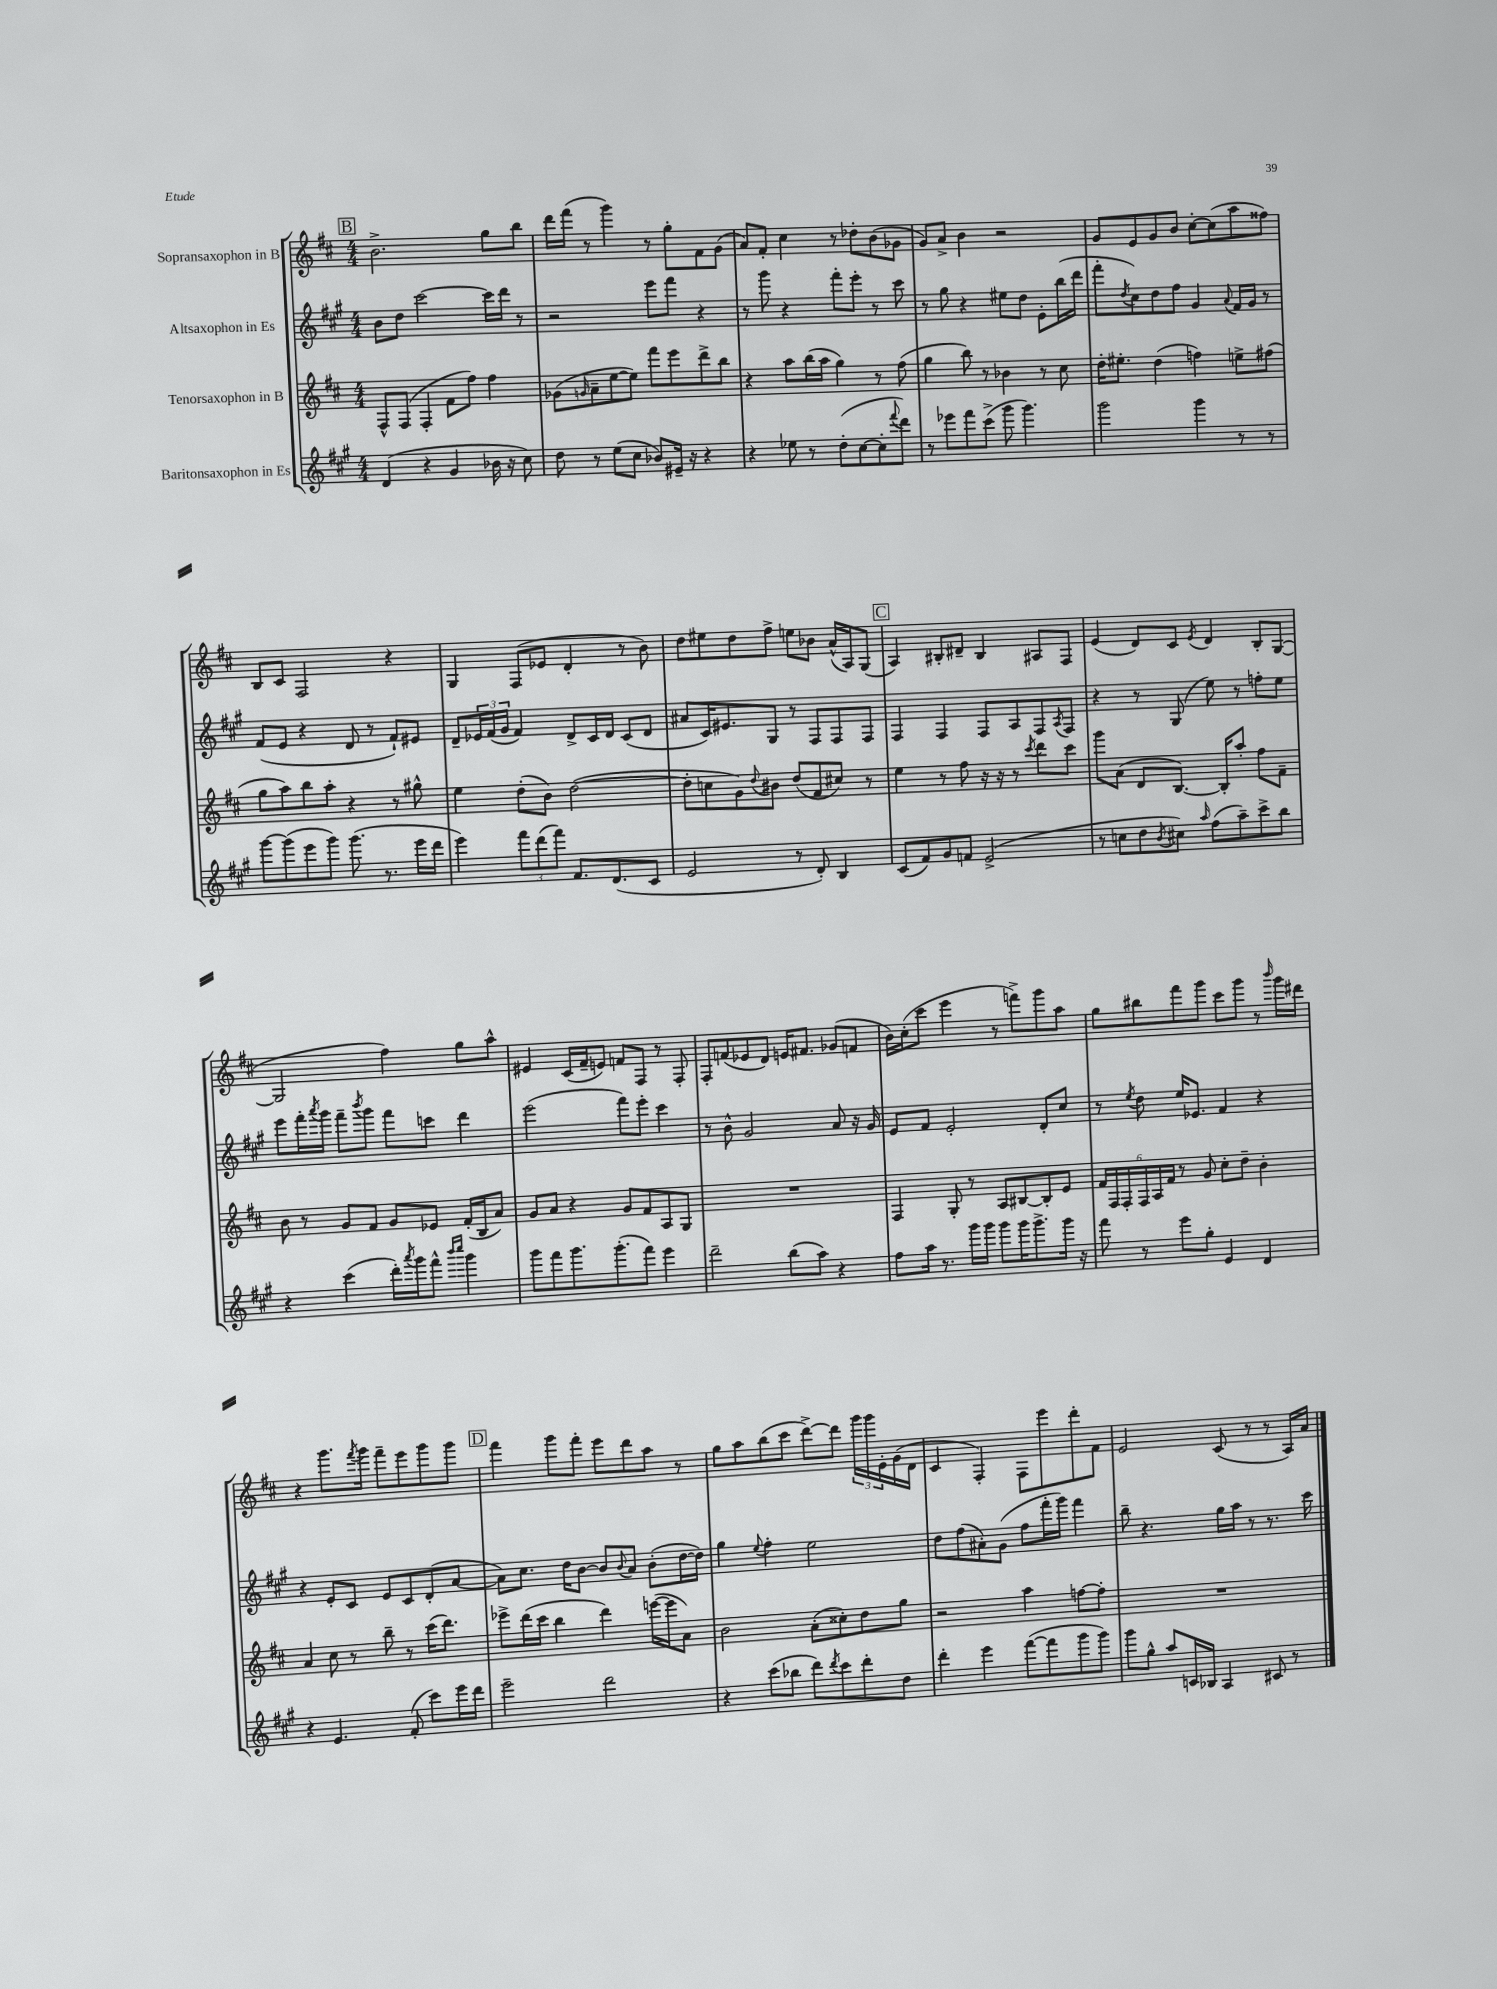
<<
\new StaffGroup <<
\new Staff = "s0" \with { instrumentName = "Sopransaxophon in B" } {
    \clef treble \key d \major \numericTimeSignature \time 4/4
    \mark \markup { \box "B" } b'2.-> g''8 b''8 |
    d'''16 fis'''16( r8 g'''4) r8 g''8-. fis'8 g'8( |
    a'8) fis'8-. cis''4 r8 des''8-. b'8( ges'8 |
    g'8) a'8-> b'4 r2 |
    g'8 e'8 g'8 b'8 cis''8~-. cis''8( a''8 fisis''8) |
    b8 cis'8 fis2 r4 |
    g4 fis8( ees'8 d'4-. r8 b'8) |
    d''8 eis''8 d''8 fis''8-> e''8 bes'8 a'16-^( a16) g8( |
    \mark \markup { \box "C" } a4) bis8-. dis'8-- bis4 ais8 fis8 |
    e'4( d'8) cis'8 \acciaccatura { e'8 } d'4 b8-. g8~( |
    g2 fis''4) g''8 a''8-^ |
    eis'4 cis'16( fis'16-- e'8) f'8 fis8 r8 fis8-. |
    fis8-. f'8( ees'8 d'8) e'16 fis'8. ges'8( f'8 |
    b'16) cis''16-.( cis'''8 e'''4 r8 f'''8->) g'''8 a''8 |
    g''8 bis''8 fis'''8 g'''8 cis'''8 g'''8 r8 \grace { b'''16 } g'''16 dis'''16 |
    r4 g'''8. \acciaccatura { fis'''8 } g'''16 fis'''8-- e'''8 g'''8 g'''8 |
    \mark \markup { \box "D" } fis'''4 g'''8 fis'''8-. e'''8 d'''8 a''8 r8 |
    g''8 a''8 b''8( cis'''8 d'''8~->) d'''8 \tuplet 3/2 { g'''16 g'''16 e'16-. } g'16( d'16 |
    cis'4 fis4-.) fis8 e'''8 d'''8-. fis'8 |
    e'2 cis'8( r8 r8 a16) a'16 \bar "|." |
}
\new Staff = "s1" \with { instrumentName = "Altsaxophon in Es" } {
    \clef treble \key a \major \numericTimeSignature \time 4/4
    \mark \markup { \box "B" } b'8 d''8 cis'''2~ cis'''16 d'''16 r8 |
    r2 e'''8 fis'''8 r4 |
    r8 gis'''8 r4 fis'''8-. e'''8-. r8 cis'''8 |
    r8 gis''8 r4 eis''8 d''8 e'8-. b''16( d'''16 |
    fis'''8-. \acciaccatura { d''8 } cis''8) d''8 fis''8 gis'4 \appoggiatura { a'8 } fis'16 gis'16 r8 |
    fis'8( e'8 r4 d'8 r8 fis'8-!) eis'8 |
    d'8-- \tuplet 3/2 { ees'16 fis'16( gis'16 } fis'4) d'8-> cis'16 d'16 cis'8( d'8 |
    ais'8 cis'16) eis'8. gis8 r8 fis8 fis8 fis8 |
    \mark \markup { \box "C" } fis4 fis4 fis8 a8 fis8 \acciaccatura { a8 } fis8 |
    r4 r8 gis8( e''8) r8 f''8-. e''8 |
    e'''8 fis'''16-. \acciaccatura { a'''8 } gis'''16 fis'''8-- \acciaccatura { b'''8 } gis'''8 fis'''8 c'''8 d'''4 |
    e'''2( fis'''8) e'''8-. cis'''4 |
    r8 b'8-^ gis'2 a'8 r16 gis'16 |
    e'8 fis'8 e'2-. d'8-. cis''8 |
    r8 \acciaccatura { e''8 } d''8 e''16 ees'8. fis'4 r4 |
    r4 e'8-. cis'8 e'8 cis'8 d'8-.( a'8~ |
    \mark \markup { \box "D" } a'8) cis''8. d''16 b'8~ b'8 \appoggiatura { b'8 } a'8 b'8-.( d''16~ d''16) |
    gis''4 \appoggiatura { e''8 } fis''4-. e''2 |
    d''8 fis''8( ais'8-.) gis'8( fis''8 fis'''16-. gis'''16) fis'''4 |
    b''8-- r4. gis''16 a''16 r8 r8. cis'''16 \bar "|." |
}
\new Staff = "s2" \with { instrumentName = "Tenorsaxophon in B" } {
    \clef treble \key d \major \numericTimeSignature \time 4/4
    \mark \markup { \box "B" } fis8-^ fis8( fis4-. fis'8 fis''8) fis''4 |
    ges'8( \grace { g'16 } a'8-- e''8~ e''8) fis'''8 e'''8 d'''8-> b''8 |
    r4 a''8 b''16( a''16 g''4) r8 fis''8( |
    g''4 b''8) r8 bes'4 r8 cis''8 |
    d''16-. eis''8.-. d''4( f''4) e''8-> fis''8( |
    g''8 a''8) b''8 a''8-. r4 r8 gis''8-^ |
    e''4 d''8-.( b'8) d''2~( |
    d''8-. c''8 g'8) \appoggiatura { d''8 } bis'8 d''8( fis'8 cis''8) r8 |
    \mark \markup { \box "C" } e''4 r8 fis''8 r16 r16 r8 \acciaccatura { cis'''8 } d'''8 cis'''8 |
    g'''8 a'8( d'8 b8.~) b16-. a''8-. fis''8 fis'8-- |
    b'8 r8 g'8 fis'8 g'8 ees'8 fis'16-.( b16 a'8) |
    g'8 a'8 r4 g'8 fis'8 a8 g8 |
    R1 |
    fis4 g8-. r8 a8 bis8~ bis8-. e'8 |
    \tuplet 6/4 { fis'16 fis16 fis16-. fis16 a16 fis'16 } r8 g'8 cis''8-. d''8-- b'4-. |
    a'4 cis''8 r8 b''8-- r8 cis'''16( d'''8.) |
    \mark \markup { \box "D" } ees'''8-> d'''16( cis'''16 b''4 d'''4) e'''16~( e'''16 a'8) |
    b'2 a'8-.( cisis''8-.) d''8 g''8 |
    r2 a''4 f''8~ f''8-. |
    R1 \bar "|." |
}
\new Staff = "s3" \with { instrumentName = "Baritonsaxophon in Es" } {
    \clef treble \key a \major \numericTimeSignature \time 4/4
    \mark \markup { \box "B" } d'4( r4 gis'4 bes'16 r16 cis''8) |
    d''8 r8 e''8( cis''8 bes'8) eis'16-- r16 r4 |
    r4 ees''8 r8 d''8-.( cis''8~ cis''8-. \appoggiatura { fis'''8 } d'''8) |
    r8 ees'''8 fis'''8 cis'''8->( gis'''8 gis'''4.) |
    gis'''2 gis'''4 r8 r8 |
    gis'''8~ gis'''8( e'''8 gis'''8) gis'''8.( r8. e'''16 d'''16 |
    e'''4) \tuplet 3/2 { fis'''8 d'''8( fis'''8) } fis'8. d'8.( cis'8 |
    e'2 r8 d'8-.) b4 |
    \mark \markup { \box "C" } cis'8( fis'8) gis'8 f'8 e'2->( |
    r8 c''8 d''8 \acciaccatura { b'8 } cis''8) \grace { a''16 } fis''8( a''8--) cis'''8-> b''8 |
    r4 cis'''4( d'''16-.) \acciaccatura { a'''8 } gis'''16 fis'''8-^ \grace { b'''16 cis''''16 } gis'''4 |
    gis'''8 fis'''8 gis'''8. gis'''8.-.( fis'''8) e'''4 |
    d'''2-- b''8( a''8) r4 |
    fis''8 a''16 r8. gis'''16 gis'''16 gis'''8 gis'''16 gis'''8.-> gis'''16 r16 |
    fis'''8 r8 e'''8 gis''8-. e'4 d'4 |
    r4 e'4. fis'8-.( cis'''8) e'''16 d'''16 |
    \mark \markup { \box "D" } e'''2-- d'''2 |
    r4 cis'''8( bes''8 d'''8) \acciaccatura { d'''8 } cis'''8 d'''8-. d''8 |
    d'''4-. e'''4 fis'''8~( fis'''8 gis'''8 gis'''8) |
    gis'''8 gis''8-^ a''8 c'16 bes16 a4 cis'8 r8 \bar "|." |
}
>>
>>
\layout { \context { \Score \remove "Bar_number_engraver" } }
